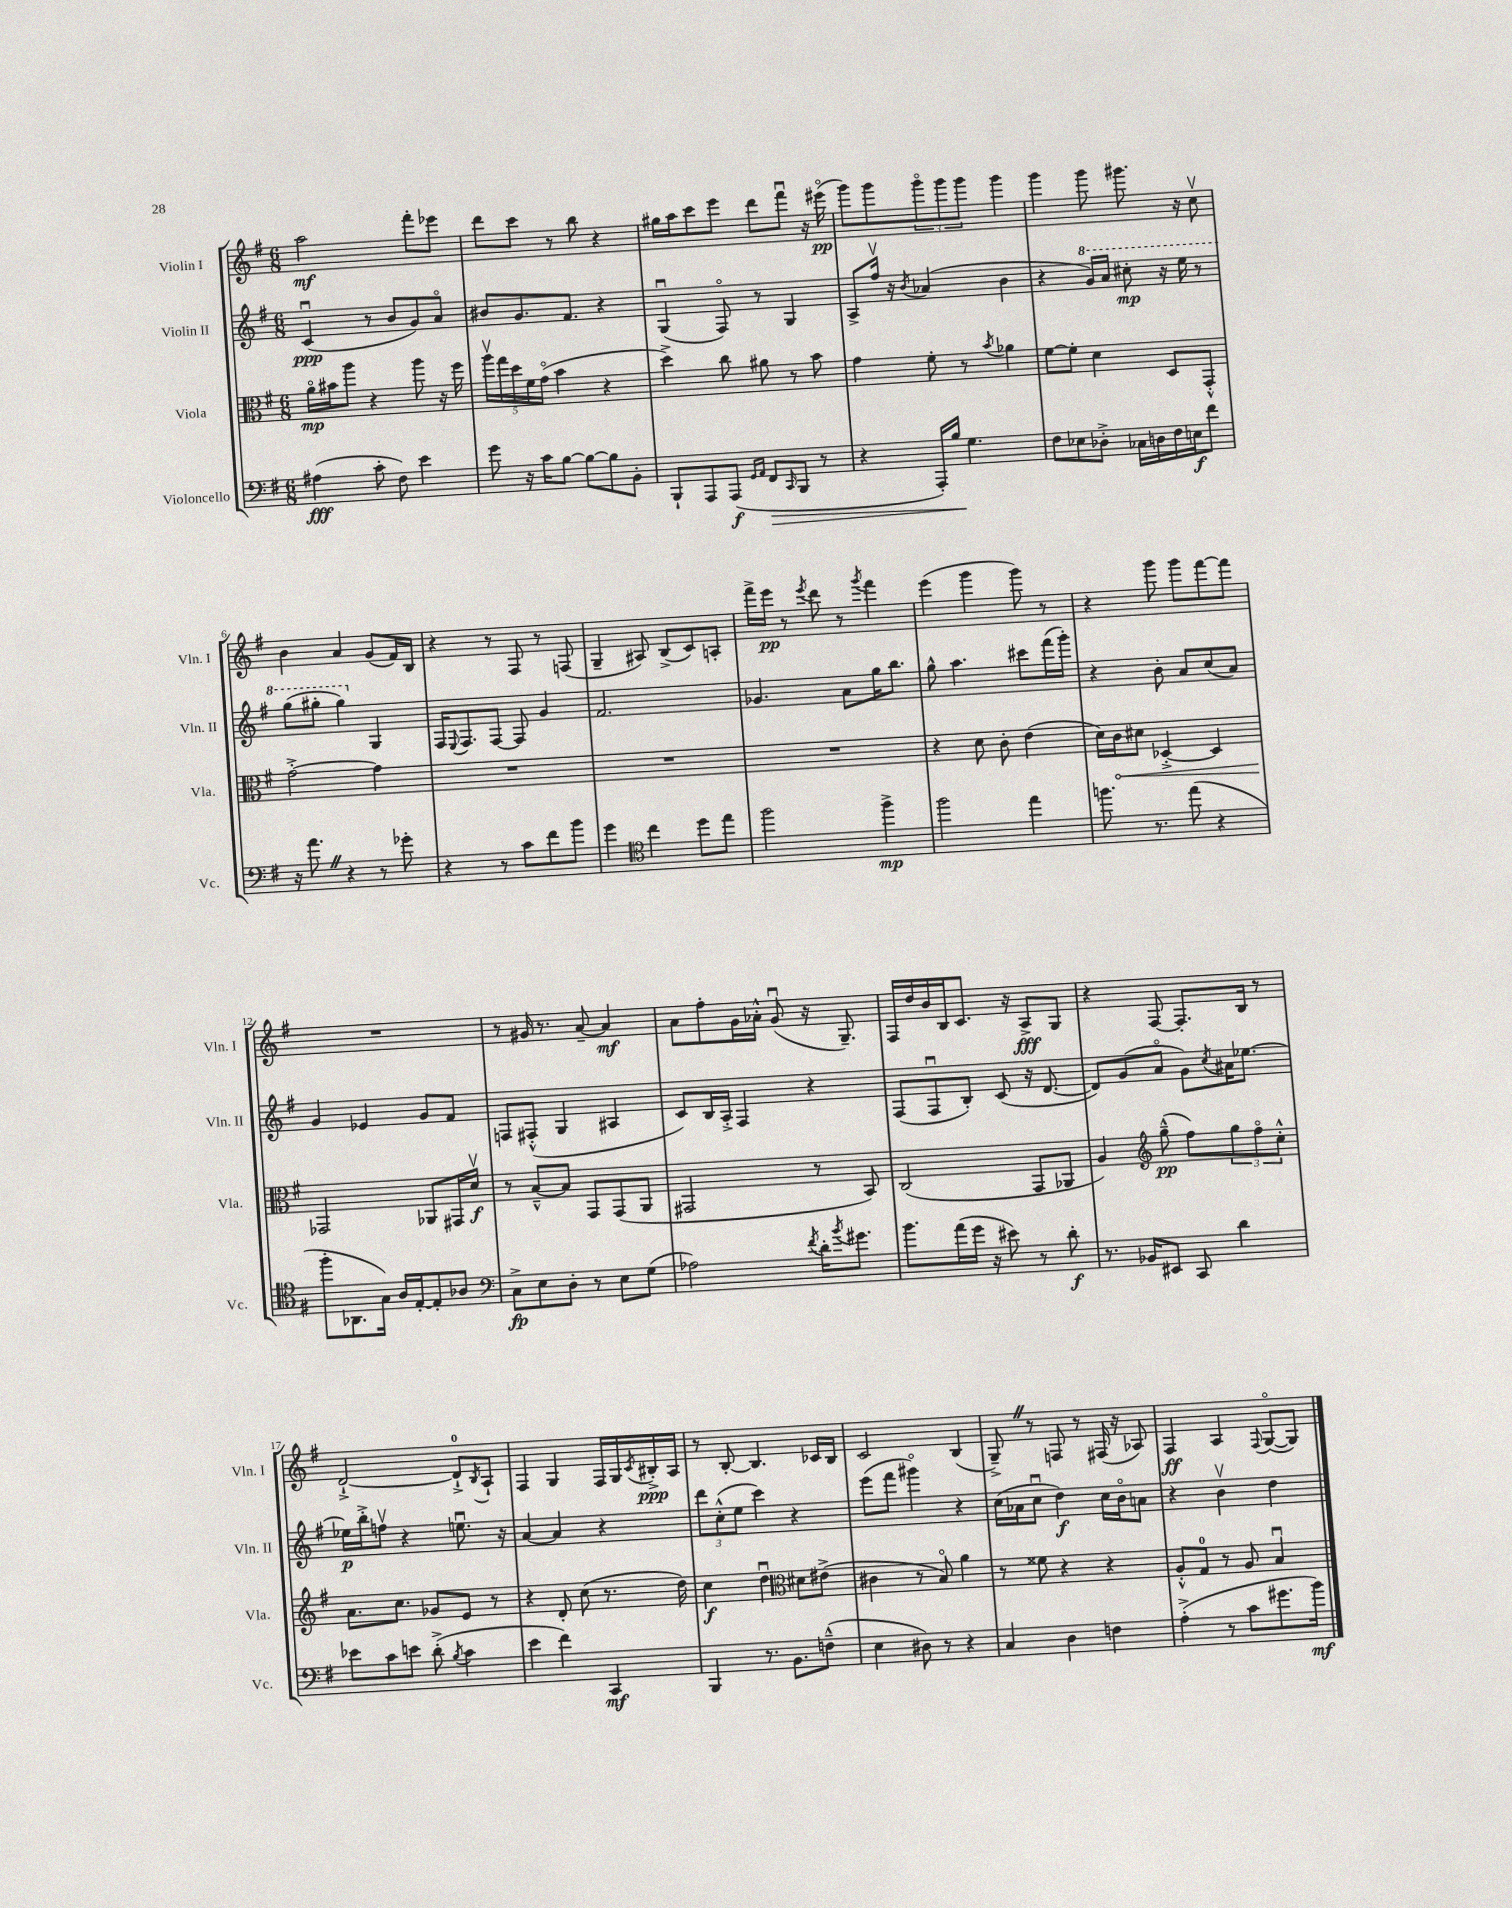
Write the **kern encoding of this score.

**kern	**kern	**kern	**kern
*staff4	*staff3	*staff2	*staff1
*clefF4	*clefC3	*clefG2	*clefG2
*k[f#]	*k[f#]	*k[f#]	*k[f#]
*M6/8	*M6/8	*M6/8	*M6/8
(4A#\	16ao\LL	(4cu/	2aa\
.	16b#\J	.	.
.	8aa\J	.	.
8c'\	4r	8r	.
8F#\)	.	8b/L	.
4e\	8aa\	8g/)	8fff#'\L
.	16r	8ao/J	8eee-\J
.	16ff#\	.	.
=	=	=	=
8g\	20aav\LL	8b#/L	8ddd\L
.	20gg\	.	.
.	20dd\	.	.
16r	.	8.g/	8ccc\J
.	20f#\	.	.
16c\LK	.	.	.
.	(20go\JJ	.	.
[8B\J	4b\	.	8r
.	.	8.f#/J	.
8B\_L	.	.	8bb\
8B\]	4r	4r	4r
8BB'\J	.	.	.
=	=	=	=
8BBB`/L	4dd^\)	(4Gu/	16gg#\LL
.	.	.	16aa\J
8AAA/	.	.	8ccc\
(8AAA/J	8cc\	8F#o/)	8eee\J
16qqGG/LL	.	.	.
16qqAA/JJ	.	.	.
8FF#/L	8a#\	8r	8ddd\L
16qqCC/	.	.	.
8BBB/J	8r	4G/	8fff#u\J
8r	8b\	.	16r
.	.	.	(16eee#o\
=	=	=	=
4r	4g\	8A^/L	8ggg\L)
.	.	16ff#v/Jk	8ggg\
.	.	16r	.
.	.	8qb/	.
16AAA'/LL)	8f#'\	(4a-/	12gggo\
16B/JJ	.	.	.
.	.	.	12ggg\
4.G\	8r	.	.
.	.	.	12ggg\J
.	8qb/	.	.
.	4a-\	4b\	4ggg\
=	=	=	=
8F#\L	[8f#\L	4r	4ggg\
8E-\	8f#'\]J	.	.
8D-'^\J	4d\	16gg/LL)	8ggg\
.	.	16aa/JJ	.
16C-\LL	.	8ccc#'\	8.ggg#\
16D\	.	.	.
16F#\	8D/L	16r	.
16E\J	.	16eee\	16r
8f#\J	8GG'^^/J	8r	8ccv\
=	=	=	=
16r	[2g'^\	(8ggg\L	4b\
8.a\	.	.	.
.	.	8ggg#'\J	.
4r	.	4ggg#\)	4a/
8r	4g\]	4G/	(8g/L
8g-'\	.	.	16f#/L)
.	.	.	16B/JJ
=	=	=	=
4r	2.r	16F#/LK	4r
.	.	8qqE/	.
.	.	8.F#/	.
8r	.	[8F#/J	8r
8c\L	.	8F#/]	8F#/
8f#\	.	4g/	8r
8b\J	.	.	(8F/
=	=	=	=
4g\	2.r	2.f#/	4G~/
*clefC4	*	*	*
4cc\	.	.	8A#/)
.	.	.	(8B^/L
8dd\L	.	.	8c/)
8ee\J	.	.	8A'/J
=	=	=	=
2ff#\	2.r	4.g-/	16fff#^\LL
.	.	.	16eee\JJ
.	.	.	8r
.	.	.	8qeee/
.	.	.	8ddd\
.	.	8a\L	8r
.	.	.	8qggg/
4ff#^\	.	16gg\K	4fff#\
.	.	8.bb\J	.
=	=	=	=
2ff#\	4r	8gg^^\	(4eee\
.	.	4.aa\	.
.	8d\	.	4ggg\
.	8c'\	.	.
4ee\	(4e\	8ccc#\L	8ggg\)
.	.	(16fff#\L	8r
.	.	16ggg'\JJ)	.
=	=	=	=
8.ff\	16d\LL)	4r	4r
.	16c\J	.	.
.	8d#\J	.	.
8.r	.	.	.
.	[4D-'^/	8b'\	8ggg\
(8ee\	.	8a/L	8ggg\L
4r	4D-/]	(8cc/	[8fff#\
.	.	8a/J)	8fff#\]J
=	=	=	=
8ff#'\L	2GG-/	4g/	2.r
8.AA-\	.	.	.
.	.	4e-/	.
16G\Jk)	.	.	.
16A/LL	.	.	.
[16E'/J	.	.	.
8E'/]	8AA-/L	8g/L	.
8A-/J	16GG#/L	8f#/J	.
.	16dv/JJ	.	.
=	=	=	=
*clefF4	*	*	*
8C^\L	8r	8F/L	8r
8E\	[8B~^^/L	(8F#'^^/J	16g#/
.	.	.	8.r
8D'\J	8B/]J	4G/	.
8r	8GG/L	.	[8a~/
8E\L	(8GG/	4A#/	4a/]
(8G\J	8AA/J	.	.
=	=	=	=
2A-\)	2GG#/	8c/L)	8a\L
.	.	16B/L	8ff#'\
.	.	16A'^/JJ	.
.	.	4F#/	16g\L
.	.	.	16a-'^^\JJ
.	.	.	(8gu/
8qf#/	.	.	.
16d'\LK	8r	4r	16r
8qb/	.	.	.
8.g#\J	.	.	8.G~/)
.	8BB/)	.	.
=	=	=	=
8.b\L	(2C/	(8F#/L	16F#/LL
.	.	.	16dd/
.	.	8F#u/	16b/
(16a\L	.	.	16B/J
16g\JJ	.	8B'/J)	8.c/J
16r	.	.	.
8e#\)	.	(8c/	.
.	.	.	16r
8r	8GG/L	16r	8A^/L
.	.	[8.d/	.
8d'\	8AA-/J	.	8G/J
=	=	=	=
8.r	4A/)	8d/]L)	4r
.	.	(8g/	.
16BB-/LK	.	.	.
*	*clefG2	*	*
8EE#/J	(8gg~^^\	8ao/J	[8F#/
8CC/	8ff#\L)	8g\L)	8.F#'/]L
.	.	8qcc/	.
4d\	12gg\	16a#\K	.
.	.	[8.ee-\J	16B/Jk
.	12ff#o\	.	.
.	.	.	8r
.	12cc'^^\J	.	.
=	=	=	=
8e-\L	8.a\L	16ee-\]LL	[2d`^/
.	.	16bb'^\J	.
8c\	.	8ffv\J	.
.	8.cc\J	.	.
8e\J	.	4r	.
(8d'^\	8g-/L	.	.
8qB/	.	.	.
4c\	8e/J	8.eeu\	8d`^/]L
.	.	.	8qB/
.	8r	.	8A`/J
.	.	16r	.
=	=	=	=
4e\	4r	[4a/	4F#/
4f#\)	8d'/	4a/]	4G/
.	(8cc\	.	.
4CC/	8.r	4r	16F#/LL
.	.	.	16G/
.	.	.	8qc/
.	.	.	16B#'^/
.	16dd\)	.	16A/JJ
=	=	=	=
4BBB/	4cc\	12ddd\L	8r
.	.	(12cc'^^\	.
.	.	.	[8B'/
.	.	12ee\J	.
8.r	4ddu\	4ccc\)	4.B/]
8.BB\L	.	.	.
*	*clefC3	*	*
.	8d#\L	4r	.
(8F~^^\J	(8e#^\J	.	16c-/LL
.	.	.	16B/JJ
=	=	=	=
4E\	4c#\	(8eee\L	2c/
.	.	8fff#\J	.
8D#\)	8r	4ggg#o\)	.
8r	8Bo/)	.	.
4r	4a\	4r	(4B/
=	=	=	=
4C/	8r	(16cc\LL	8G~^/)
.	.	16a-\J	.
.	8f##\	8ccu\J	8r
4D\	4r	4dd\)	8F/
.	.	.	8r
4F\	4r	16cc\LL	(16F#/
.	.	16bo\J	16r
.	.	8a\J	8A-/)
=	=	=	=
(4A'^\	8A'^^/L	4r	4F#/
.	8G/J	.	.
8r	8r	4bv\	4A/
8c\L	8A/	.	.
.	.	.	8qqF#/
8.g#\	4Bu/	4dd\	([8Go/L
.	.	.	8G/]J)
16b\Jk)	.	.	.
==	==	==	==
*-	*-	*-	*-
